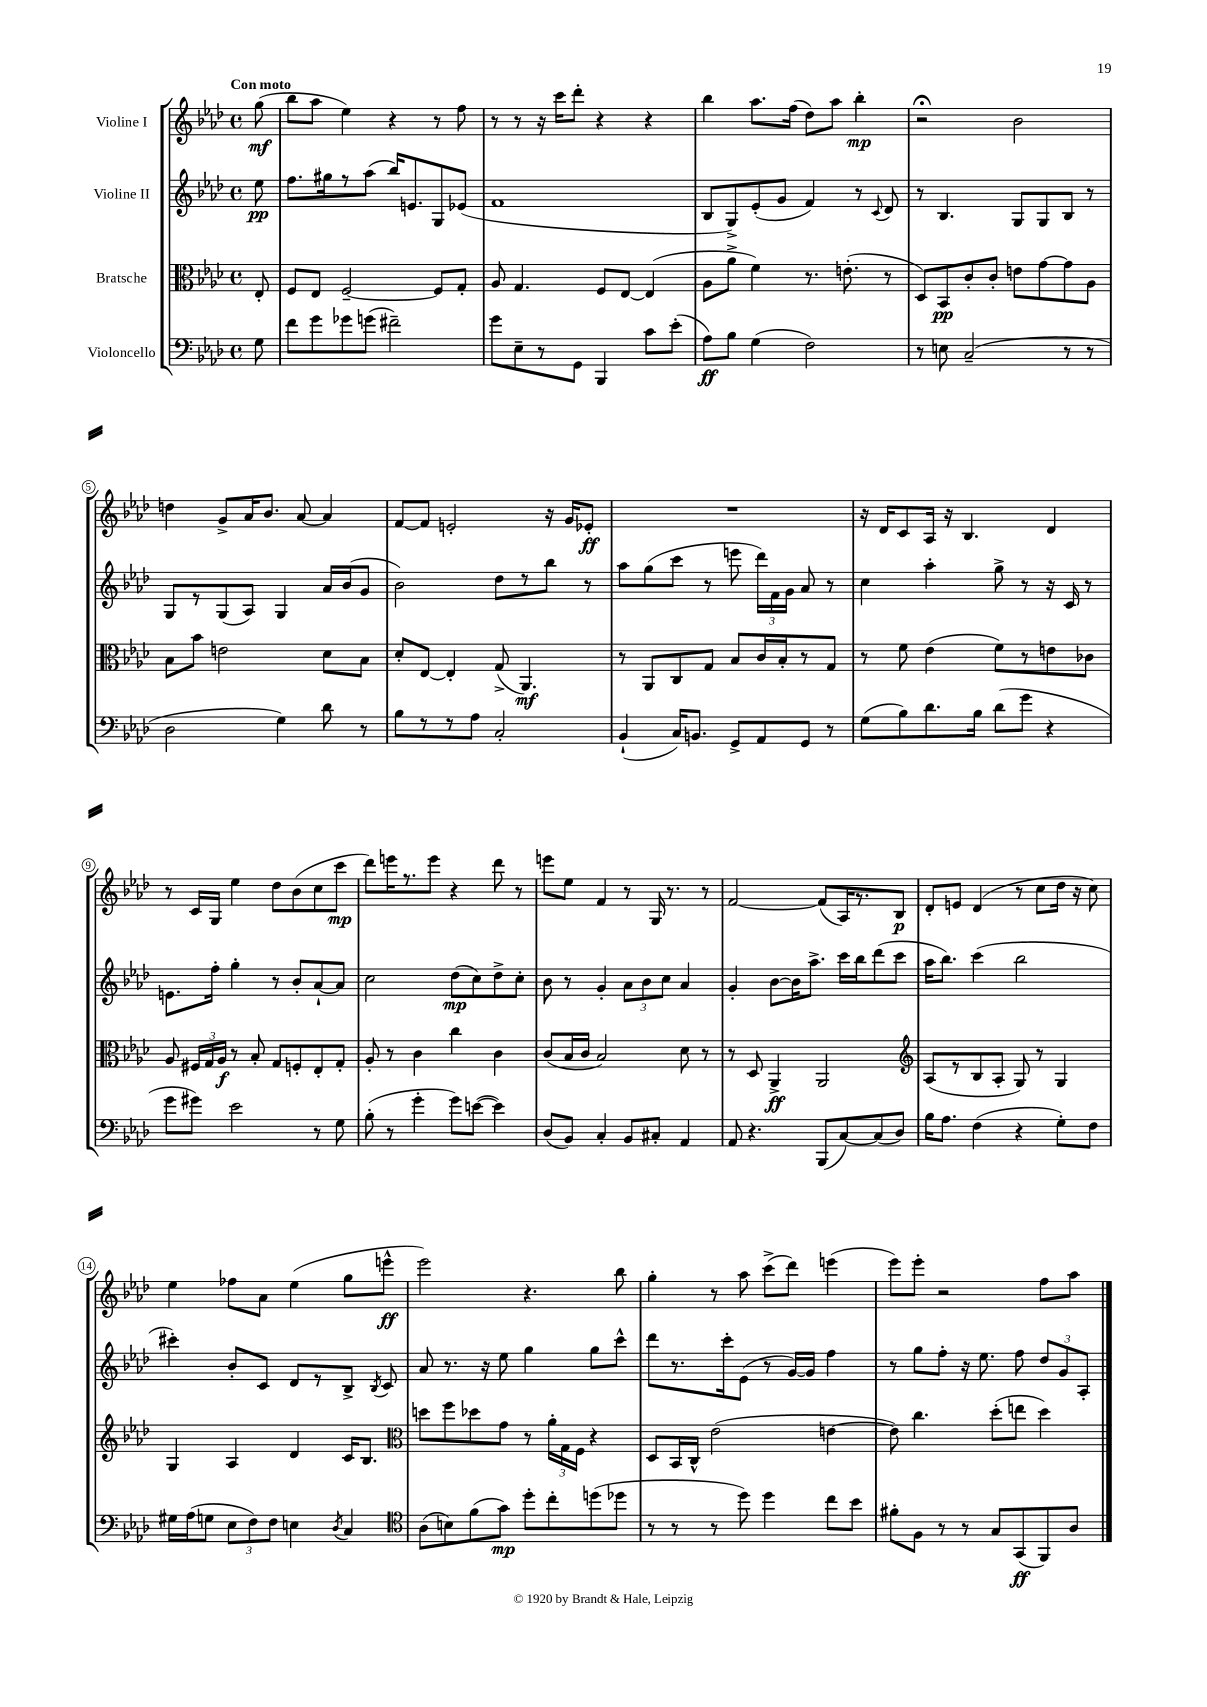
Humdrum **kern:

**kern	**kern	**kern	**kern
*staff4	*staff3	*staff2	*staff1
*clefF4	*clefC3	*clefG2	*clefG2
*k[b-e-a-d-]	*k[b-e-a-d-]	*k[b-e-a-d-]	*k[b-e-a-d-]
*M4/4	*M4/4	*M4/4	*M4/4
*met(c)	*met(c)	*met(c)	*met(c)
8G	8E-'	8ee-	(8gg
=	=	=	=
8f	8F	8.ff	8bb-
8g	8E-	.	8aa-
.	.	16gg#	.
8g-	[2F~	8r	4ee-)
(8g	.	(8aa-	.
2f#~)	.	16bb-)	4r
.	.	8.e	.
.	8F]	8G	8r
.	8G'	(8e-	8ff
=	=	=	=
8g	8A-	1f	8r
8E-~	4.G	.	8r
8r	.	.	16r
.	.	.	16ccc
8GG	.	.	8ddd-'
4BBB-	8F	.	4r
.	[8E-	.	.
8c	(4E-]	.	4r
(8e-'	.	.	.
=	=	=	=
8A-)	8A-	8B-	4bb-
8B-	8a-^	8G^)	.
(4G	4f)	(8e-'	8.aa-
.	.	8g	.
.	.	.	(16ff
2F)	8.r	4f)	8dd-)
.	.	.	8aa-
.	(8.e'	.	.
.	.	8r	4bb-'
.	.	8qqc	.
.	8r	8d-	.
=	=	=	=
8r	8D-)	8r	2r;
8E	8BB-	4.B-	.
(2C~	8c'	.	.
.	8c'	.	.
.	8e	8G	2b-
.	[8g	8G	.
8r	8g]	8B-	.
8r	8A-	8r	.
=	=	=	=
2D-	8B-	8G	4dd
.	8b-	8r	.
.	2e	(8G	8g^
.	.	8A-)	16a-
.	.	.	8.b-
4G)	.	4G	.
.	.	.	[8a-
8d-	8d-	16a-	4a-]
.	.	(16b-	.
8r	8B-	8g	.
=	=	=	=
8B-	8d-'	2b-)	[8f
8r	[8E-	.	8f]
8r	4E-']	.	2e'
8A-	.	.	.
2C'	(8G^	8dd-	.
.	4.AA-)	8r	.
.	.	8bb-	16r
.	.	.	16g
.	.	8r	8e-'
=	=	=	=
(4BB-`	8r	8aa-	1r
.	8AA-	(8gg	.
16C)	8C	8ccc	.
8.BB	.	.	.
.	8G	8r	.
8GG^	8B-	8eee	.
8AA-	16c	24ddd-)	.
.	.	24f	.
.	16B-'	.	.
.	.	24g	.
8GG	8r	8a-	.
8r	8G	8r	.
=	=	=	=
(8G	8r	4cc	16r
.	.	.	16d-
8B-)	8f	.	8c
8.d-	(4e-	4aa-'	16A-
.	.	.	16r
.	.	.	4.B-
16B-	.	.	.
(8d-	8f)	8gg^	.
8g	8r	8r	.
4r	8e	16r	4d-
.	.	16c	.
.	8c-	8r	.
=	=	=	=
8g	8A-	8.e	8r
8g#)	24F#	.	16c
.	24G	.	.
.	.	16ff'	16G
.	24A-	.	.
2e-	8r	4gg'	4ee-
.	8B-'	.	.
.	8G	8r	8dd-
.	8F'	8b-'	(8b-
8r	8E-'	[8a-`	8cc
8G	8G'	8a-]	8ccc
=	=	=	=
(8B-'	8A-'	2cc	8ddd-)
8r	8r	.	16eee
.	.	.	8.r
4g'	4c	.	.
.	.	.	8eee
8g)	4cc	(8dd-	4r
([8e	.	8cc)	.
4e])	4c	8dd-^	8ddd-
.	.	8cc'	8r
=	=	=	=
(8D-	(8c	8b-	8eee
8BB-)	16B-	8r	8ee-
.	16c	.	.
4C'	2B-)	4g'	4f
8BB-	.	12a-	8r
.	.	12b-	.
8C#'	.	.	16G
.	.	12cc	.
.	.	.	8.r
4AA-	8d-	4a-	.
.	8r	.	8r
=	=	=	=
8AA-	8r	4g'	[2f
4.r	8D-	.	.
.	4AA-^	[8b-	.
.	.	16b-]	.
.	.	8.aa-^	.
(8BBB-	2AA-	.	(8f]
[8C)	.	16ccc	16A-)
.	.	16bb-	8.r
(8C]	.	(8ddd-	.
8D-)	.	8ccc	8B-
=	=	=	=
*	*clefG2	*	*
16B-	(8A-	16aa-	8d-'
8.A-	.	8.bb-)	.
.	8r	.	8e
(4F	8B-	(4ccc	(4d-
.	8A-'	.	.
4r	8G)	2bb-	8r
.	8r	.	8cc
8G')	4G	.	16dd-
.	.	.	16r
8F	.	.	8cc)
=	=	=	=
16G#	4G	4ccc#')	4ee-
(16A-	.	.	.
8G	.	.	.
12E-	4A-	8b-'	8ff-
12F)	.	.	.
.	.	8c	8a-
12F	.	.	.
4E	4d-	8d-	(4ee-
.	.	8r	.
8qD-	.	.	.
4C	16c	8B-^	8gg
.	8.B-	.	.
.	.	8qB-	.
.	.	8c	8eee^^
=	=	=	=
*clefC4	*clefC3	*	*
(8A-	8dd	8a-	2eee-)
8B)	8ff	8.r	.
(8f	8dd-	.	.
.	.	16r	.
8g)	8g	8ee-	.
8dd-'	8r	4gg	4.r
8cc'	24a-'	.	.
.	24G	.	.
.	24F	.	.
(8dd	4r	8gg	.
8dd-	.	8ccc^^	8bb-
=	=	=	=
8r	8D-	8ddd-	4gg'
8r	16BB-	8.r	.
.	16C^^	.	.
8r	(2e-	.	8r
.	.	16ccc'	.
8dd-)	.	(8e-	8aa-
4dd-	.	8r	(8ccc^
.	.	[16g)	8ddd-)
.	.	16g]	.
8cc	[4e	4ff	(4eee
8b-	.	.	.
=	=	=	=
8f#'	8e])	8r	8eee-)
8F	4.cc	8gg	8eee-'
8r	.	8ff'	2r
8r	.	16r	.
.	.	8.ee-	.
8G	(8dd-'	.	.
(8GG	8ee	8ff	.
8FF)	4dd-)	12dd-	8ff
.	.	12g	.
8A-	.	.	8aa-
.	.	12A-'	.
==	==	==	==
*-	*-	*-	*-
